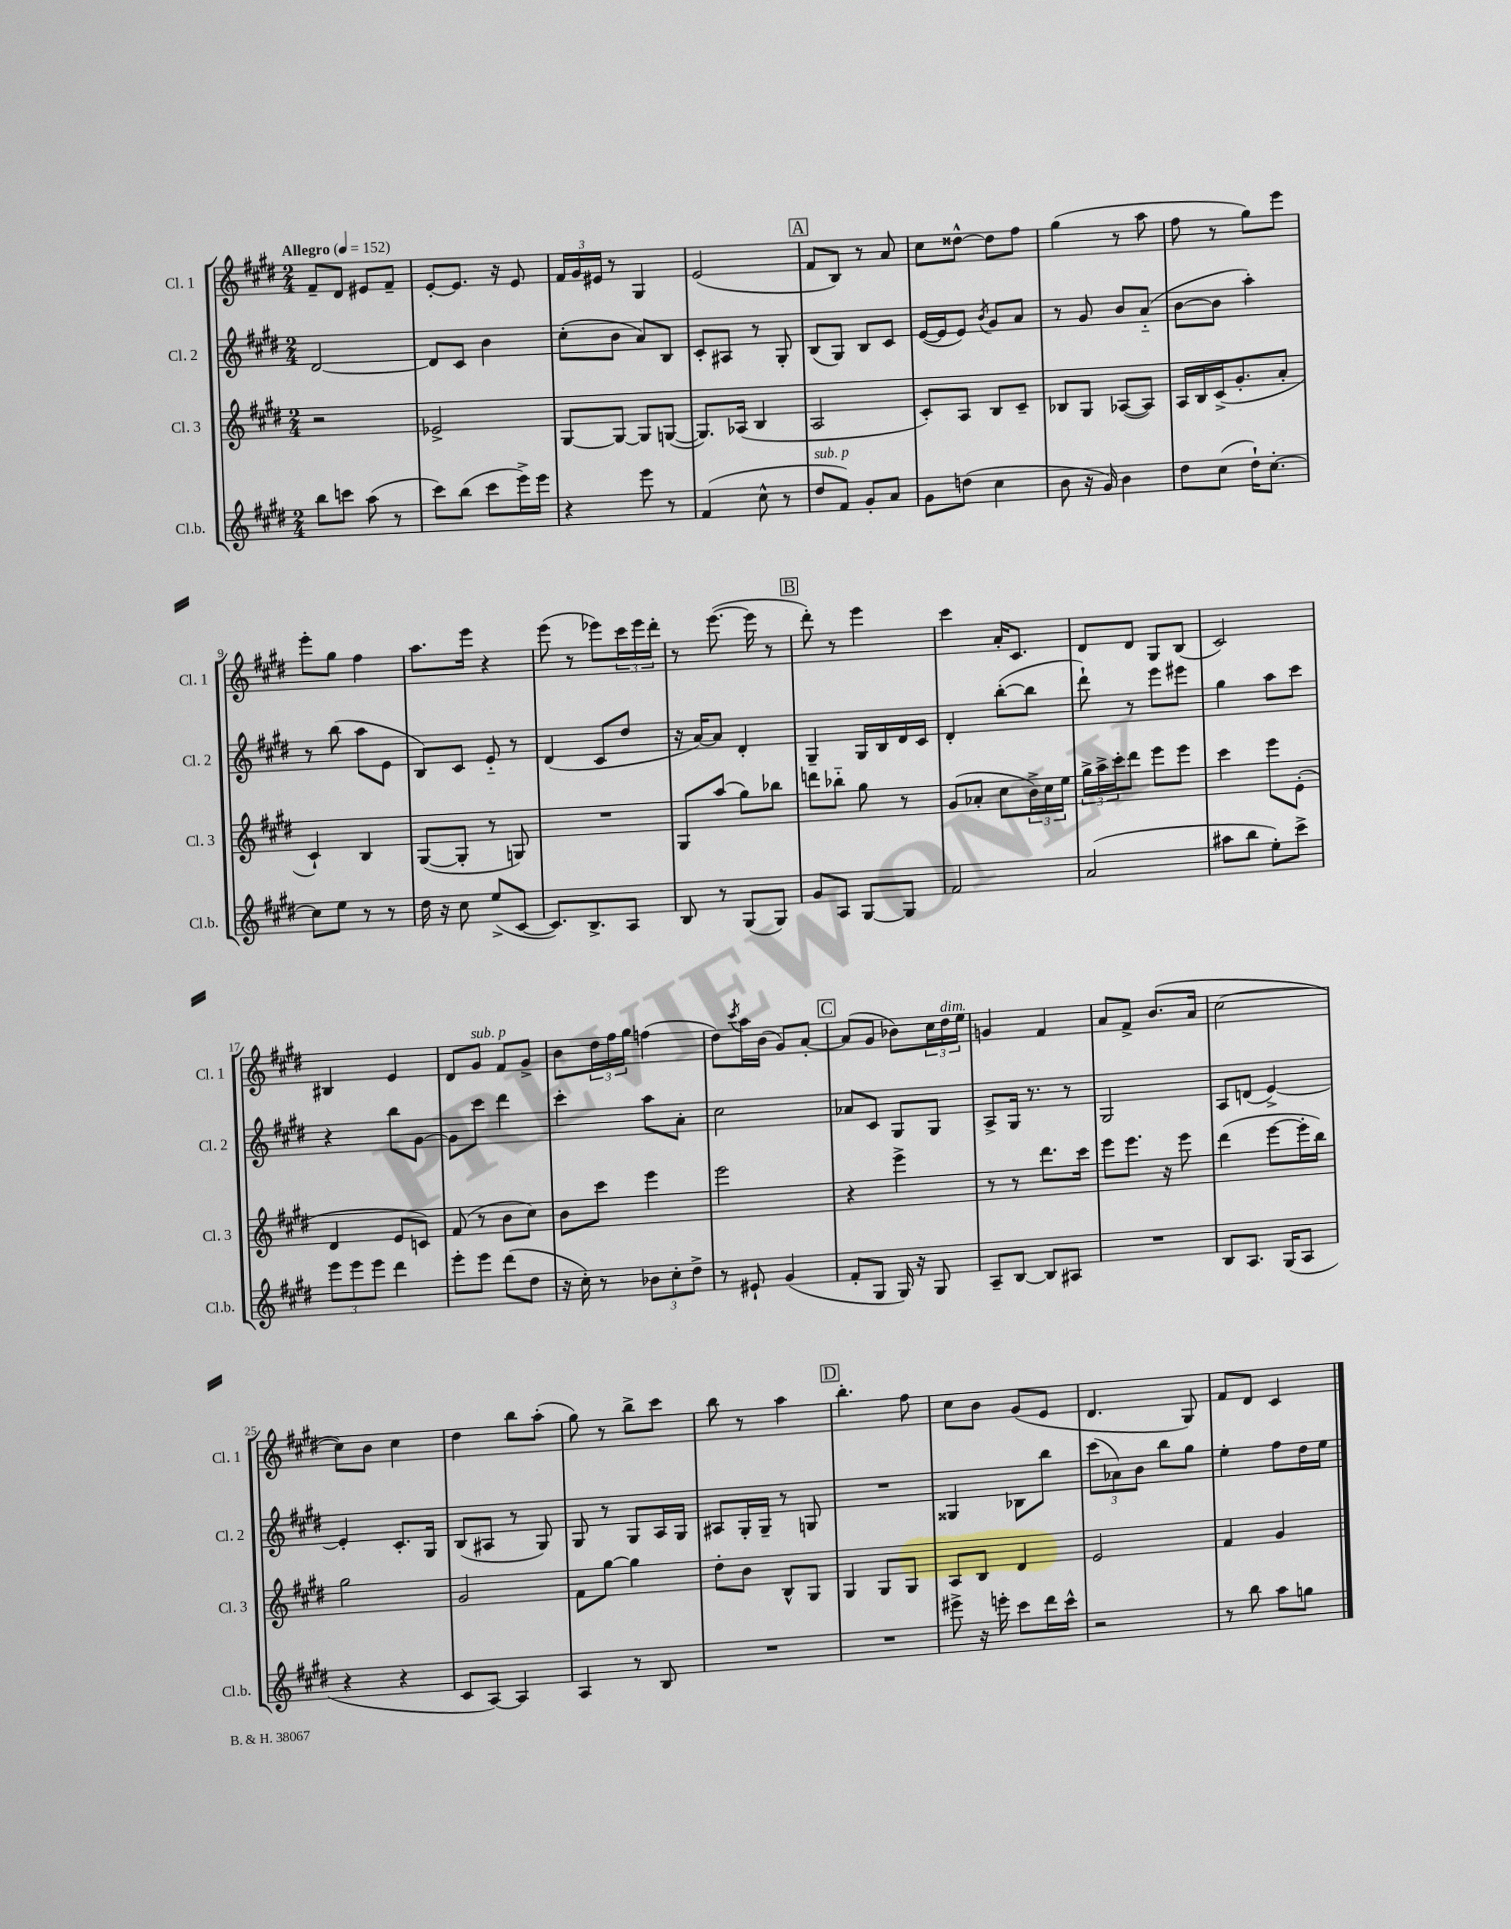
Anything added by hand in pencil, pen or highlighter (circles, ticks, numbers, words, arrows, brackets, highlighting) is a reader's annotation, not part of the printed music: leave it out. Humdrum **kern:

**kern	**kern	**kern	**kern
*staff4	*staff3	*staff2	*staff1
*clefG2	*clefG2	*clefG2	*clefG2
*k[f#c#g#d#]	*k[f#c#g#d#]	*k[f#c#g#d#]	*k[f#c#g#d#]
*M2/4	*M2/4	*M2/4	*M2/4
*MM152	*MM152	*MM152	*MM152
8bb\L	2r	[2d#/	8f#~/L
8ccc\J	.	.	8d#/J
(8aa\	.	.	8e#/L
8r	.	.	8f#~/J
=	=	=	=
8ccc#\L)	2e-^/	8d#/]L	[8e'/L
(8bb\J	.	8c#/J	8.e/]J
8ccc#\L	.	4b\	.
.	.	.	16r
16eee^\L)	.	.	8e/
16eee\JJ	.	.	.
=	=	=	=
4r	[8G#/L	(8cc#'\L	24f#/LL
.	.	.	24g#/
.	.	.	24e#/JJ
.	8G#/_J	8b\J	8r
8eee\	8G#/]L	8a/L)	4G#/
8r	([8G/J	8B/J	.
=	=	=	=
(4f#/	8.G/]L)	8c#'/L	(2e/
.	.	8A#/J	.
.	(16A-/Jk	.	.
8cc#^^\	4B/	8r	.
8r	.	8G#'/	.
=	=	=	=
8dd#/L	2A/	(8B/L	8f#/L
8f#/J)	.	8G#/J)	8B/J)
8g#'/L	.	8B/L	8r
8a/J	.	8c#/J	8a/
=	=	=	=
8g#\L	8c#'/L)	([16e/LL	8cc#\L
.	.	16e/]J	.
(8dd\J	8A/J	8e/J)	[8dd##^^\J
.	.	8qb/	.
4cc#\	8B/L	8g#/L	8dd##\]L
.	8c#~/J	8a/J	8ff#\J
=	=	=	=
8b\	8B-/L	8r	(4gg#\
16r	8G#/J	8g#/	.
16g#/)	.	.	.
4b\	([8A-/L	8b/L	8r
.	8A-/]J)	(8a'~/J	8aa\
=	=	=	=
8dd#\L	16A/LL	[8b\L	8ff#\
.	16B/	.	.
(8cc#\J	(16c#^/J	8b\]J	8r
.	8.g#'/	.	.
16dd#`\LK)	.	4aa'\)	8gg#\L)
[8.cc#'\J	.	.	.
.	8a'/J	.	8eee\J
=	=	=	=
8cc#\]L	4c#`/)	8r	8eee'\L
8ee\J	.	(8bb\	8gg#\J
8r	4B/	8aa\L	4ff#\
8r	.	8e\J	.
=	=	=	=
16dd#\	([8G#/L	8B/L)	8.aa\L
16r	.	.	.
8cc#\	8G#'/]J	8c#/J	.
.	.	.	16eee\Jk
(8ee^/L	8r	8e'~/	4r
[8c#/J	8G/)	8r	.
=	=	=	=
8.c#/]L)	2r	(4d#/	(8eee\
.	.	.	8r
8.B^/	.	.	.
.	.	8c#/L	8eee-\L)
8A/J	.	8dd#/J	24ccc#\L
.	.	.	24eee-\
.	.	.	24ddd#'\JJ
=	=	=	=
8B/	8G#/L	16r	8r
.	.	[16a/LK)	.
8r	(8aa/J	8a/]J	([8.eee\
(8G#/L	8gg#\L)	4d#'/	.
.	.	.	16eee\]
8G#/J)	8bb-\J	.	8r
=	=	=	=
8g#/L	8ddd\L	4G#~/	8ddd#'\)
8A/J	8bb-'~\J	.	8r
[8G#/L	8gg#\	16G#/LL	4eee\
.	.	16B/	.
8G#/]J	8r	16d#/	.
.	.	16c#/JJ	.
=	=	=	=
2f#/	(8g#/L	4d#'/	4ccc#\
.	8a-'/J	.	.
.	8cc#\L	([8bb'\L	16a'/LK
.	.	.	8.c#/J
.	24b^\L)	8bb\]J	.
.	24cc#\	.	.
.	24ee\JJ	.	.
=	=	=	=
(2a/	24gg#^\LL	8ddd#`\)	8d#/L
.	24aa^\	.	.
.	24ccc#'\J	.	.
.	8ddd#\J	8r	8d#/J
.	8eee\L	8eee\L	8G#/L
.	8eee\J	8eee#\J	(8B/J
=	=	=	=
8aa#\L	4ccc#\	4gg#\	2c#/)
8bb\J	.	.	.
8ee'\L)	8eee\L	8aa\L	.
8ccc#^\J	(8e'\J	8ccc#\J	.
=	=	=	=
12eee\L	4d#/	4r	4B#/
12eee\	.	.	.
12eee\J	.	.	.
4ddd#\	8e/L	8bb\L	4e/
.	8c/J)	[8g#\J	.
=	=	=	=
8eee'\L	(8f#/	8g#\]L	8d#/L
8eee\J	8r	8ccc#\J	8g#/J
(8ddd#\L	8b\L	4ddd#\	8f#/L
8dd#\J	8cc#\J)	.	8g#^/J
=	=	=	=
16r	8b\L	4ccc#'\	8b\L
16cc#'\)	.	.	.
8r	8ccc#\J	.	24dd#\L
.	.	.	24ff#\
.	.	.	24gg#\JJ
12b-\L	4eee\	8aa\L	(4ff\
12cc#'\	.	.	.
.	.	8a'\J	.
12dd#^\J	.	.	.
=	=	=	=
8r	2eee\	2cc#\	8dd#\L)
.	.	.	8qccc#/
8e#`/	.	.	16aa\L
.	.	.	(16b\JJ
(4g#/	.	.	8g#/L)
.	.	.	[8a'/J
=	=	=	=
8f#'/L	4r	8a-/L	(8a/]L
8G#/J	.	8c#/J	8g#/J
16G#/)	4eee^\	8G#/L	8b-\L)
16r	.	.	.
8G#/	.	8G#/J	24cc#\L
.	.	.	24dd#\
.	.	.	24ee\JJ
=	=	=	=
8A~/L	8r	8A^/L	4g/
[8B/J	8r	16G#/Jk	.
.	.	8.r	.
8B/]L	8.ddd#\L	.	4f#/
8A#/J	.	8r	.
.	16ccc#\Jk	.	.
=	=	=	=
2r	8eee\L	2G#/	8a/L
.	8.eee\J	.	8f#^/J
.	.	.	(8.b/L
.	16r	.	.
.	8eee\	.	.
.	.	.	16a/Jk
=	=	=	=
8B/L	(4ddd#\	8A/L	[2cc#\
8.A/J	.	(8d/J	.
.	[8eee\L	[4e^/)	.
(16G#/LK	.	.	.
8A/J	16eee'\]L	.	.
.	16bb\JJ)	.	.
=	=	=	=
4r	2gg#\	4e'/]	8cc#\]L)
.	.	.	8b\J
4r	.	8.c#'/L	4cc#\
.	.	16G#/Jk	.
=	=	=	=
8c#/L	2g#/	(8B/L	4dd#\
[8A/J)	.	8A#/J	.
4A/]	.	8r	8bb\L
.	.	8G#/)	(8aa'\J
=	=	=	=
4A/	8f#\L	8G#/	8gg#\)
.	[8gg#\J	8r	8r
8r	4gg#\]	8G#/L	8bb^\L
8B/	.	16A/L	8ccc#\J
.	.	16G#/JJ	.
=	=	=	=
2r	8dd#'\L	8A#/L	8bb\
.	8b\J	16G#'/L	8r
.	.	16G#~/JJ	.
.	8B^^/L	8r	4aa\
.	8G#/J	8G/	.
=	=	=	=
2r	4G#/	2r	4.bb'\
.	8G#/L	.	.
.	8G#/J	.	8ff#\
=	=	=	=
8eee#^\	8A/L	4G##/	8cc#\L
16r	8B/J	.	8b\J
16eee'\	.	.	.
8ccc#\L	4d#/	8B-\L	(8g#/L
16ddd#\L	.	8bb\J	8e/J
16ccc#^^\JJ	.	.	.
=	=	=	=
2r	2e/	(12ccc#\L	4.d#/
.	.	12a-\)	.
.	.	12b\J	.
.	.	8bb\L	.
.	.	8gg#\J	8G#/)
=	=	=	=
8r	4f#/	4ee'\	8f#/L
8bb\	.	.	8d#/J
8aa\L	4g#/	8ff#\L	4c#/
8gg\J	.	16dd#\L	.
.	.	16ee\JJ	.
==	==	==	==
*-	*-	*-	*-
